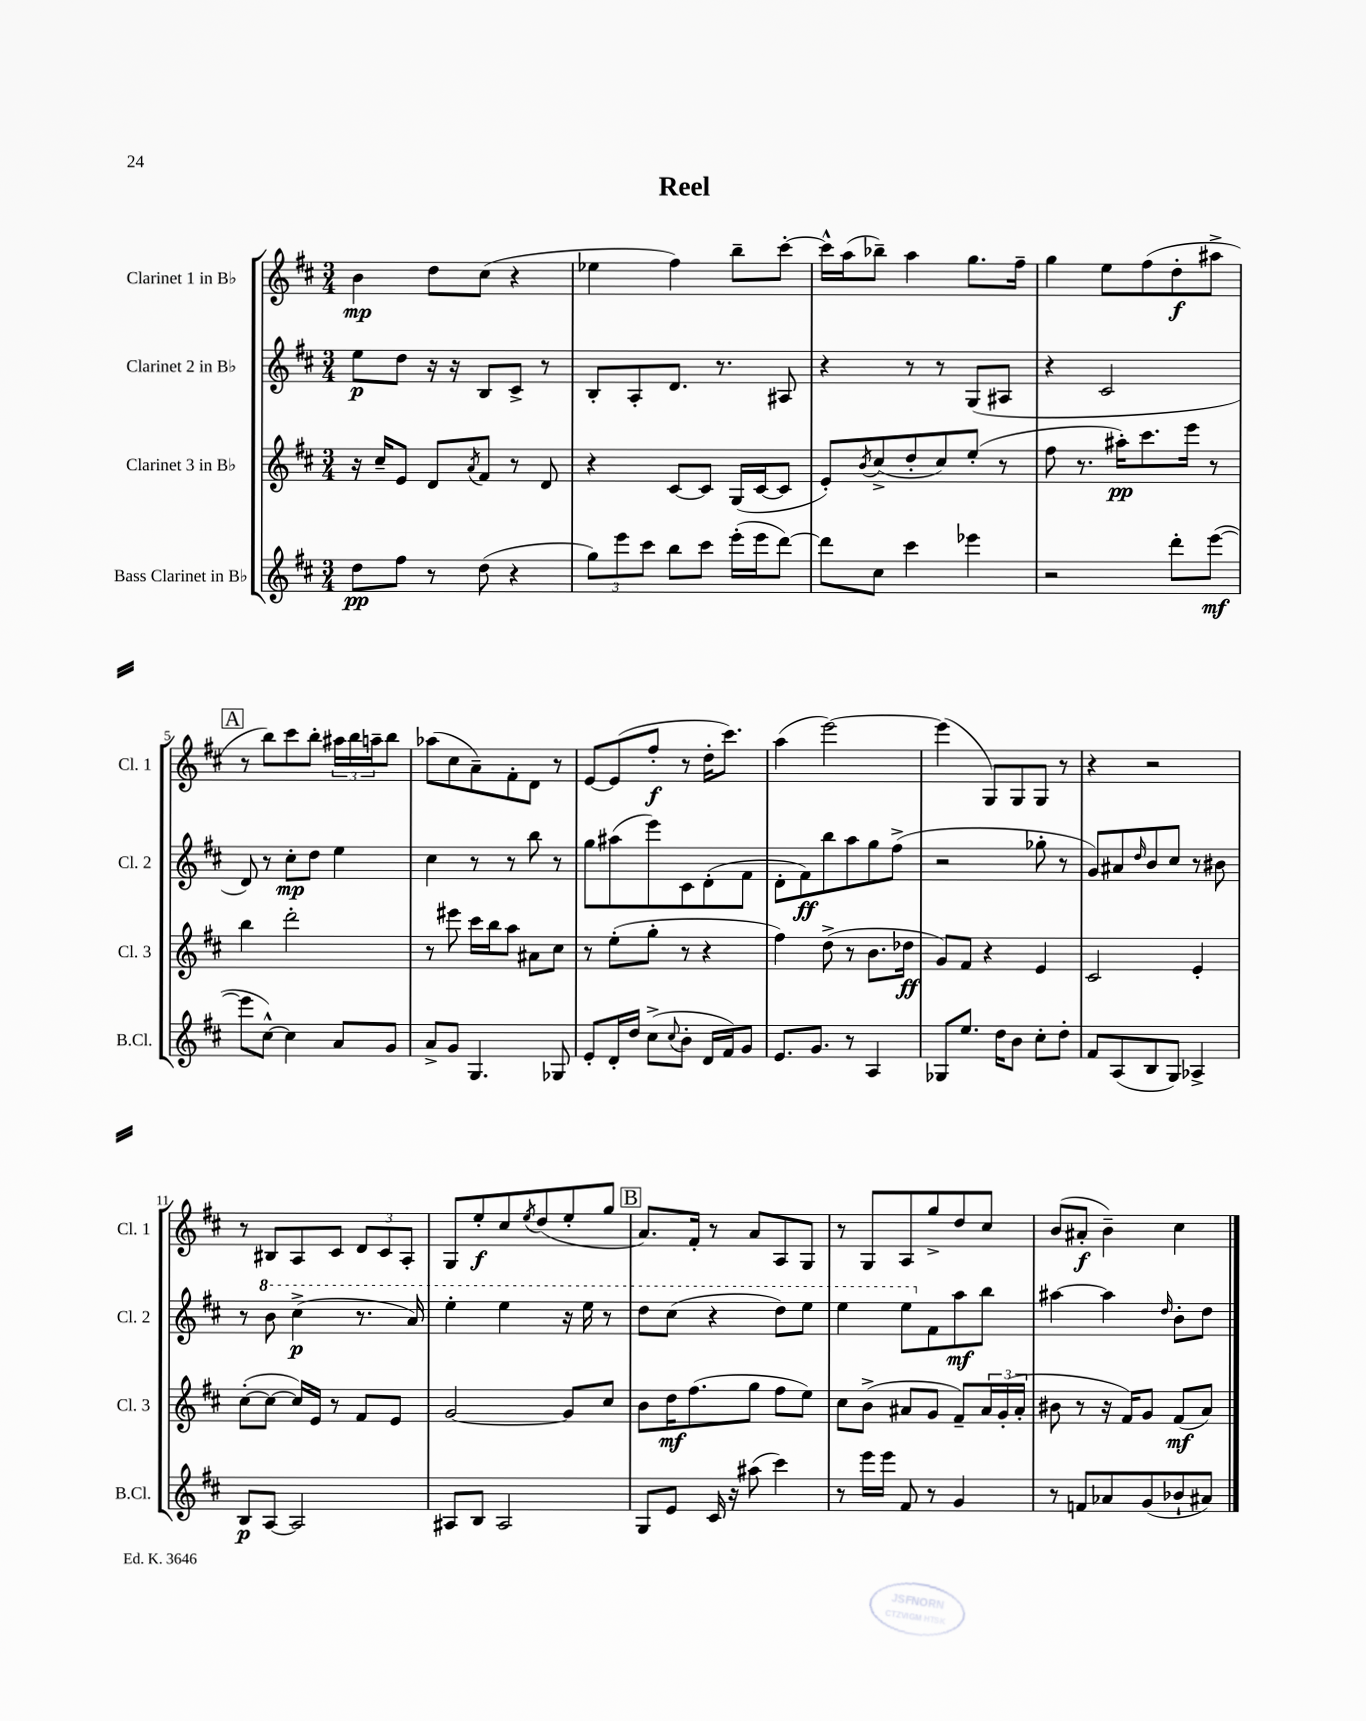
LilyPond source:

\header { title = "Reel" }
<<
\new StaffGroup <<
\new Staff = "s0" \with { instrumentName = "Clarinet 1 in Bb" shortInstrumentName = "Cl. 1" } {
    \clef treble \key d \major \numericTimeSignature \time 3/4
    b'4\mp d''8 cis''8( r4 |
    ees''4 fis''4) b''8-- cis'''8~-. |
    cis'''16-^ a''16( bes''8--) a''4 g''8. fis''16-- |
    g''4 e''8 fis''8( d''8-.\f ais''8-> |
    \mark \markup { \box "A" } r8 b''8) cis'''8 b''8-. \tuplet 3/2 { ais''16 b''16 a''16-- } b''8 |
    aes''8( cis''8 a'8--) fis'8-. d'8 r8 |
    e'8~ e'8( fis''8-.\f r8 d''16-. cis'''8.) |
    a''4( e'''2~) |
    e'''4( g8) g8 g8 r8 |
    r4 r2 |
    r8 bis8 a8 cis'8 \tuplet 3/2 { d'8 cis'8 a8-. } |
    g8 e''8-.\f cis''8 \acciaccatura { e''8 } d''8( e''8-. g''8 |
    \mark \markup { \box "B" } a'8.) fis'16-. r8 a'8 a8 g8 |
    r8 g8 a8 g''8-> d''8 cis''8 |
    b'8( ais'8-.\f b'4--) cis''4 \bar "|." |
}
\new Staff = "s1" \with { instrumentName = "Clarinet 2 in Bb" shortInstrumentName = "Cl. 2" } {
    \clef treble \key d \major \numericTimeSignature \time 3/4
    e''8\p d''8 r16 r16 b8 cis'8-> r8 |
    b8-. a8-. d'8. r8. ais8 |
    r4 r8 r8 g8( ais8 |
    r4 cis'2 |
    \mark \markup { \box "A" } d'8) r8 cis''8-.\mp d''8 e''4 |
    cis''4 r8 r8 b''8 r8 |
    g''8 ais''8( e'''8) cis'8 d'8-.( fis'8 |
    d'8-. fis'8\ff) b''8 a''8 g''8 fis''8->( |
    r2 ges''8-. r8 |
    g'8) ais'8 \grace { d''16 } b'8 cis''8 r8 bis'8 |
    r8 \ottava #1 b''8 cis'''4->\p( r8. a''16) |
    e'''4-. e'''4 r16 e'''16 r8 |
    \mark \markup { \box "B" } d'''8 cis'''8( r4 d'''8) e'''8 |
    e'''4 e'''8 \ottava #0 fis'8 a''8\mf b''8 |
    ais''4~ ais''4 \grace { d''16 } b'8-. d''8 \bar "|." |
}
\new Staff = "s2" \with { instrumentName = "Clarinet 3 in Bb" shortInstrumentName = "Cl. 3" } {
    \clef treble \key d \major \numericTimeSignature \time 3/4
    r16 cis''16-- e'8 d'8 \acciaccatura { a'8 } fis'8 r8 d'8 |
    r4 cis'8~ cis'8 g16( cis'16~ cis'8 |
    e'8-.) \acciaccatura { b'8 } cis''8->( d''8-. cis''8) e''8-.( r8 |
    fis''8 r8. ais''16-.\pp) cis'''8. e'''16 r8 |
    \mark \markup { \box "A" } b''4 d'''2-. |
    r8 eis'''8 cis'''16 b''16 a''8 ais'8 cis''8 |
    r8 e''8-.( g''8-. r8 r4 |
    fis''4) d''8->( r8 b'8. des''16\ff |
    g'8) fis'8 r4 e'4 |
    cis'2 e'4-. |
    cis''8~-.( cis''8~ cis''16) e'16 r8 fis'8 e'8 |
    g'2~ g'8 cis''8 |
    \mark \markup { \box "B" } b'8 d''16\mf fis''8.( g''8 fis''8 e''8) |
    cis''8 b'8->( ais'8 g'8 fis'8--) \tuplet 3/2 { ais'16 g'16-.( ais'16-. } |
    bis'8 r8 r16 fis'16) g'8 fis'8\mf( a'8) \bar "|." |
}
\new Staff = "s3" \with { instrumentName = "Bass Clarinet in Bb" shortInstrumentName = "B.Cl." } {
    \clef treble \key d \major \numericTimeSignature \time 3/4
    d''8\pp fis''8 r8 d''8( r4 |
    \tuplet 3/2 { g''8) e'''8 cis'''8 } b''8 cis'''8 e'''16-.( e'''16 d'''8~) |
    d'''8 cis''8 cis'''4 ees'''4 |
    r2 d'''8-. e'''8~\mf( |
    \mark \markup { \box "A" } e'''8 cis''8~-^) cis''4 a'8 g'8 |
    a'8-> g'8 g4. ges8 |
    e'8-. d'16-. d''16 cis''8->( \appoggiatura { cis''8 } b'8-. d'16 fis'16) g'8 |
    e'8. g'8. r8 a4 |
    ges8 e''8. d''16 b'8 cis''8-. d''8-. |
    fis'8 a8( b8 g8) aes4-> |
    b8\p a8~ a2 |
    ais8 b8 ais2 |
    \mark \markup { \box "B" } g8 e'8 cis'16 r16 ais''8( cis'''4) |
    r8 e'''16 e'''16 fis'8 r8 g'4 |
    r8 f'8 aes'8 g'8( bes'8-! ais'8) \bar "|." |
}
>>
>>
